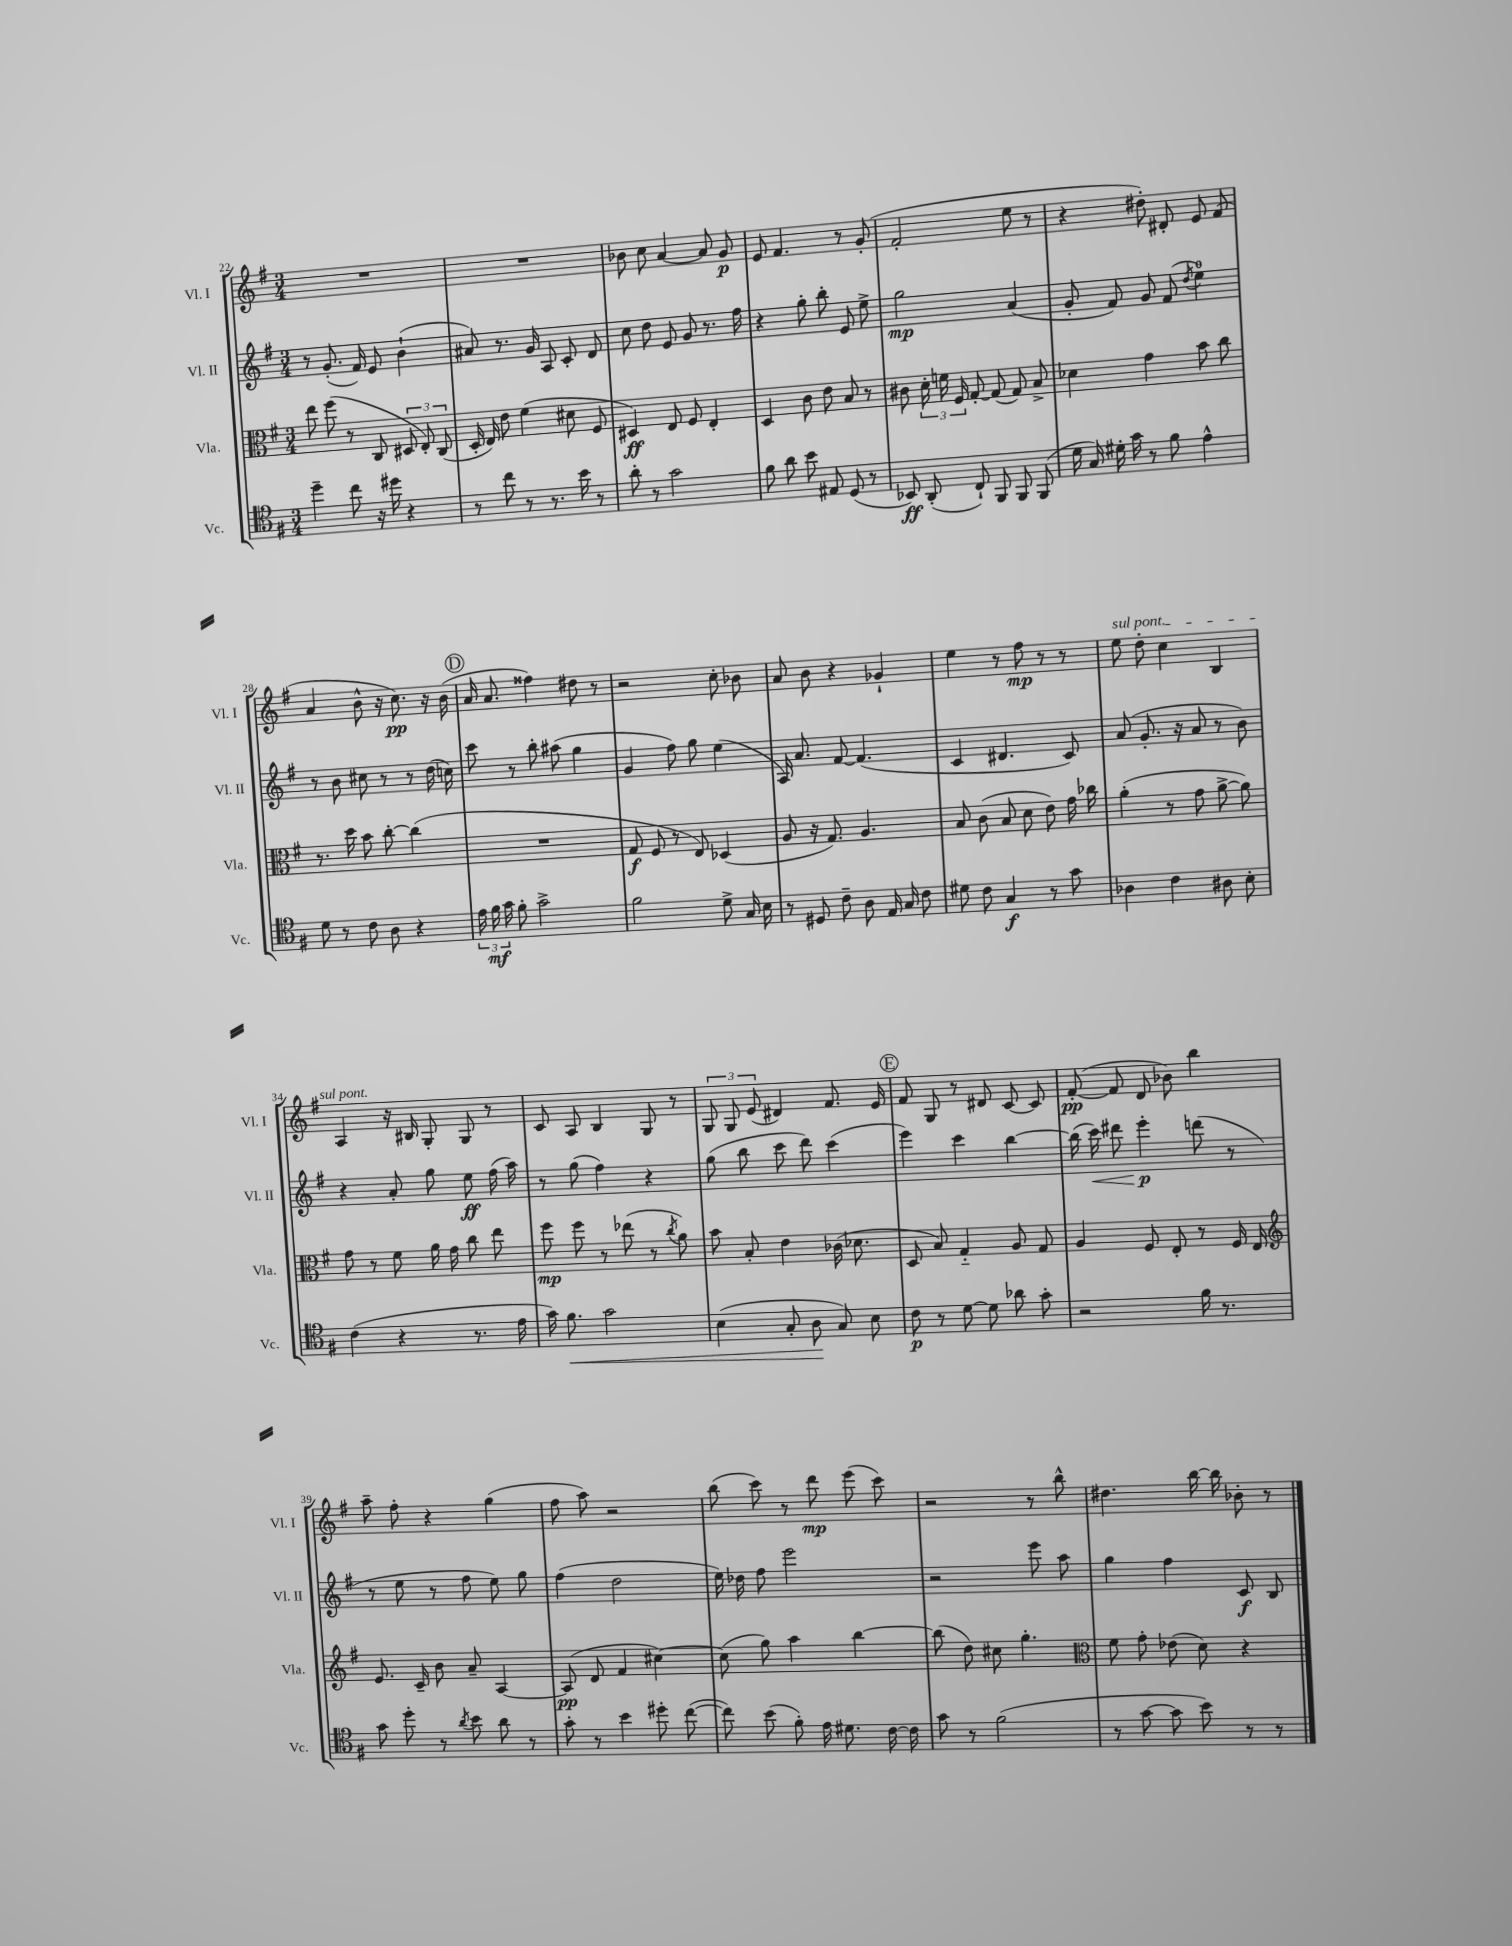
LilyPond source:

<<
\new StaffGroup <<
\new Staff = "s0" \with { instrumentName = "Vl. I" shortInstrumentName = "Vl. I" } {
    \clef treble \key g \major \numericTimeSignature \time 3/4
    \autoBeamOff R2. |
    R2. |
    bes'8 c''8 a'4~ a'8 g'8\p |
    e'8 fis'4. r8 g'8-.( |
    fis'2-. e''8 r8 |
    r4 dis''8-.) dis'8-. e'8 fis'8( |
    a'4 b'8-^ r16 c''8.\pp) r16 b'16( |
    \mark \markup { \circle "D" } a'16 a'8. fisis''4) dis''8 r8 |
    r2 c''8-. bes'8 |
    a'8 b'8 r4 ges'4-! |
    e''4 r8 fis''8\mp r8 r8 |
    \once \override TextSpanner.bound-details.left.text = \markup { \italic "sul pont." } e''8\startTextSpan d''8-. c''4 b4 |
    a4\stopTextSpan r16 bis16 g8-. g8 r8 |
    c'8 a8 b4 g8 r8 |
    \tuplet 3/2 { g8 g8 e'8( } dis'4) fis'8. e'16 |
    \mark \markup { \circle "E" } fis'8 g8 r8 dis'8 c'8~ c'8 |
    fis'8~-.\pp( fis'8 d'8 bes'8) b''4 |
    a''8-- fis''8-. r4 g''4( |
    fis''8 a''8) r2 |
    b''8( c'''8) r8 d'''8\mp e'''8( c'''8) |
    r2 r8 b''8-^ |
    dis''4. b''16~ b''16 bes'8-. r8 \bar "|." |
}
\new Staff = "s1" \with { instrumentName = "Vl. II" shortInstrumentName = "Vl. II" } {
    \clef treble \key g \major \numericTimeSignature \time 3/4
    \autoBeamOff r8 g'8.-.( fis'16) e'8 b'4-!( |
    ais'8) r8. g'16 a8 c'8-. d'8 |
    c''8 d''8 e'8 g'8 r8. fis''16 |
    r4 g''8-. b''8-. e'8 e''8-> |
    g''2\mp a'4( |
    g'8-. fis'8) g'8 fis'8( \acciaccatura { d''8 } e''4-0) |
    r8 b'8 cis''8 r8 r8 d''16( c''16) |
    \mark \markup { \circle "D" } c'''8 r8 b''8-. ais''8( g''4 |
    g'4 fis''8) g''8 e''4( |
    a16) a'8. fis'8~ fis'4.( |
    c'4 dis'4. c'8) |
    a'8( g'8.-. r16 a'8 r8 b'8) |
    r4 a'8-. g''8 e''8\ff fis''16( a''16) |
    r8 g''8( fis''4) r4 |
    g''8( b''8 c'''8 d'''8) c'''4( |
    \mark \markup { \circle "E" } e'''4) c'''4 b''4~ |
    b''16( c'''16\<) dis'''8 e'''4-.\p\! d'''8( r8 |
    r8 e''8 r8 fis''8 e''8) g''8 |
    fis''4( d''2 |
    e''16) des''16 fis''8 e'''2 |
    r2 e'''8 a''8 |
    g''4 fis''4 c'8\f b8 \bar "|." |
}
\new Staff = "s2" \with { instrumentName = "Vla." shortInstrumentName = "Vla." } {
    \clef alto \key g \major \numericTimeSignature \time 3/4
    \autoBeamOff e''8 fis''8( r8 c8 \tuplet 3/2 { dis8 e8-.) c8( } |
    d16-. e16) e'8 fis'4( dis'8 fis8 |
    dis4\ff) e8 fis8 e4-. |
    d4 c'8 e'8 b8 r8 |
    cis'8 \tuplet 3/2 { d'16-. f'16 fis16 } g8~-. g8( g8) b8-> |
    des'4 g'4 b'8 c''8 |
    r8. d''16 b'8 c''8~-. c''4( |
    \mark \markup { \circle "D" } R2. |
    g8\f fis8 r8 e8) des4( |
    a8 r16 g8.) a4. |
    b8 c'8( b8 d'8 e'8) g'16 ces''16 |
    a'4-.( r8 g'8 a'8~-> a'8) |
    g'8 r8 fis'8 a'16 g'16 c''8 e''8 |
    fis''8\mp fis''8 r8 ees''8( r8 \acciaccatura { c''8 } a'8) |
    b'8 b8-. e'4 ces'16( des'8. |
    \mark \markup { \circle "E" } d8 b8) g4-_ a8 g8 |
    a4 fis8 e8-. r8 fis16 e16 |
    \clef treble e'8. c'16-- b'8 a'8-- a4~ |
    a8\pp( d'8 fis'4 cis''4~) |
    cis''8( g''8) a''4 b''4~ |
    b''8( d''8) cis''8 g''4.-. |
    \clef alto fis'8 g'8-. ees'8( d'8) r4 \bar "|." |
}
\new Staff = "s3" \with { instrumentName = "Vc." shortInstrumentName = "Vc." } {
    \clef tenor \key g \major \numericTimeSignature \time 3/4
    \autoBeamOff d''4-- c''8 r16 dis''16 r4 |
    r8 c''8 r8 r8. b'16 r8 |
    a'8-. r8 g'2 |
    fis'8 a'8 b'8 eis8 d8( r8 |
    bes,8\ff) a,8-.( c8-!) fis,8 fis,8 fis,8( |
    d'16 g16) dis'16-. g'16 r8 fis'8 e'4-^ |
    d'8 r8 c'8 a8 r4 |
    \mark \markup { \circle "D" } \tuplet 3/2 { e'16 fis'16\mf g'16 } fis'8-. g'2-> |
    fis'2 d'8-> g16 b16 |
    r8 dis8 c'8-- a8 e16 g16 c'8 |
    dis'8 c'8 g4\f r8 g'8 |
    aes4 c'4 ais8 b8-. |
    c'4( r4 r8. e'16 |
    g'16) fis'8.\< g'2 |
    b4( g8-. a8\! g8) b8 |
    \mark \markup { \circle "E" } c'8\p r8 d'8~ d'8 aes'8 g'8-. |
    r2 fis'16 r8. |
    g'8 d''8-. r8 \acciaccatura { a'8 } b'8 a'8 r8 |
    g'8-. r8 b'4 dis''8-. c''8~( |
    c''8) b'8( fis'8-.) e'16 dis'8. c'16~ c'16 |
    g'8 r8 fis'2( |
    r8 g'8~ g'8 b'8) r8 r8 \bar "|." |
}
>>
>>
\layout { \context { \Score currentBarNumber = #22 } }
